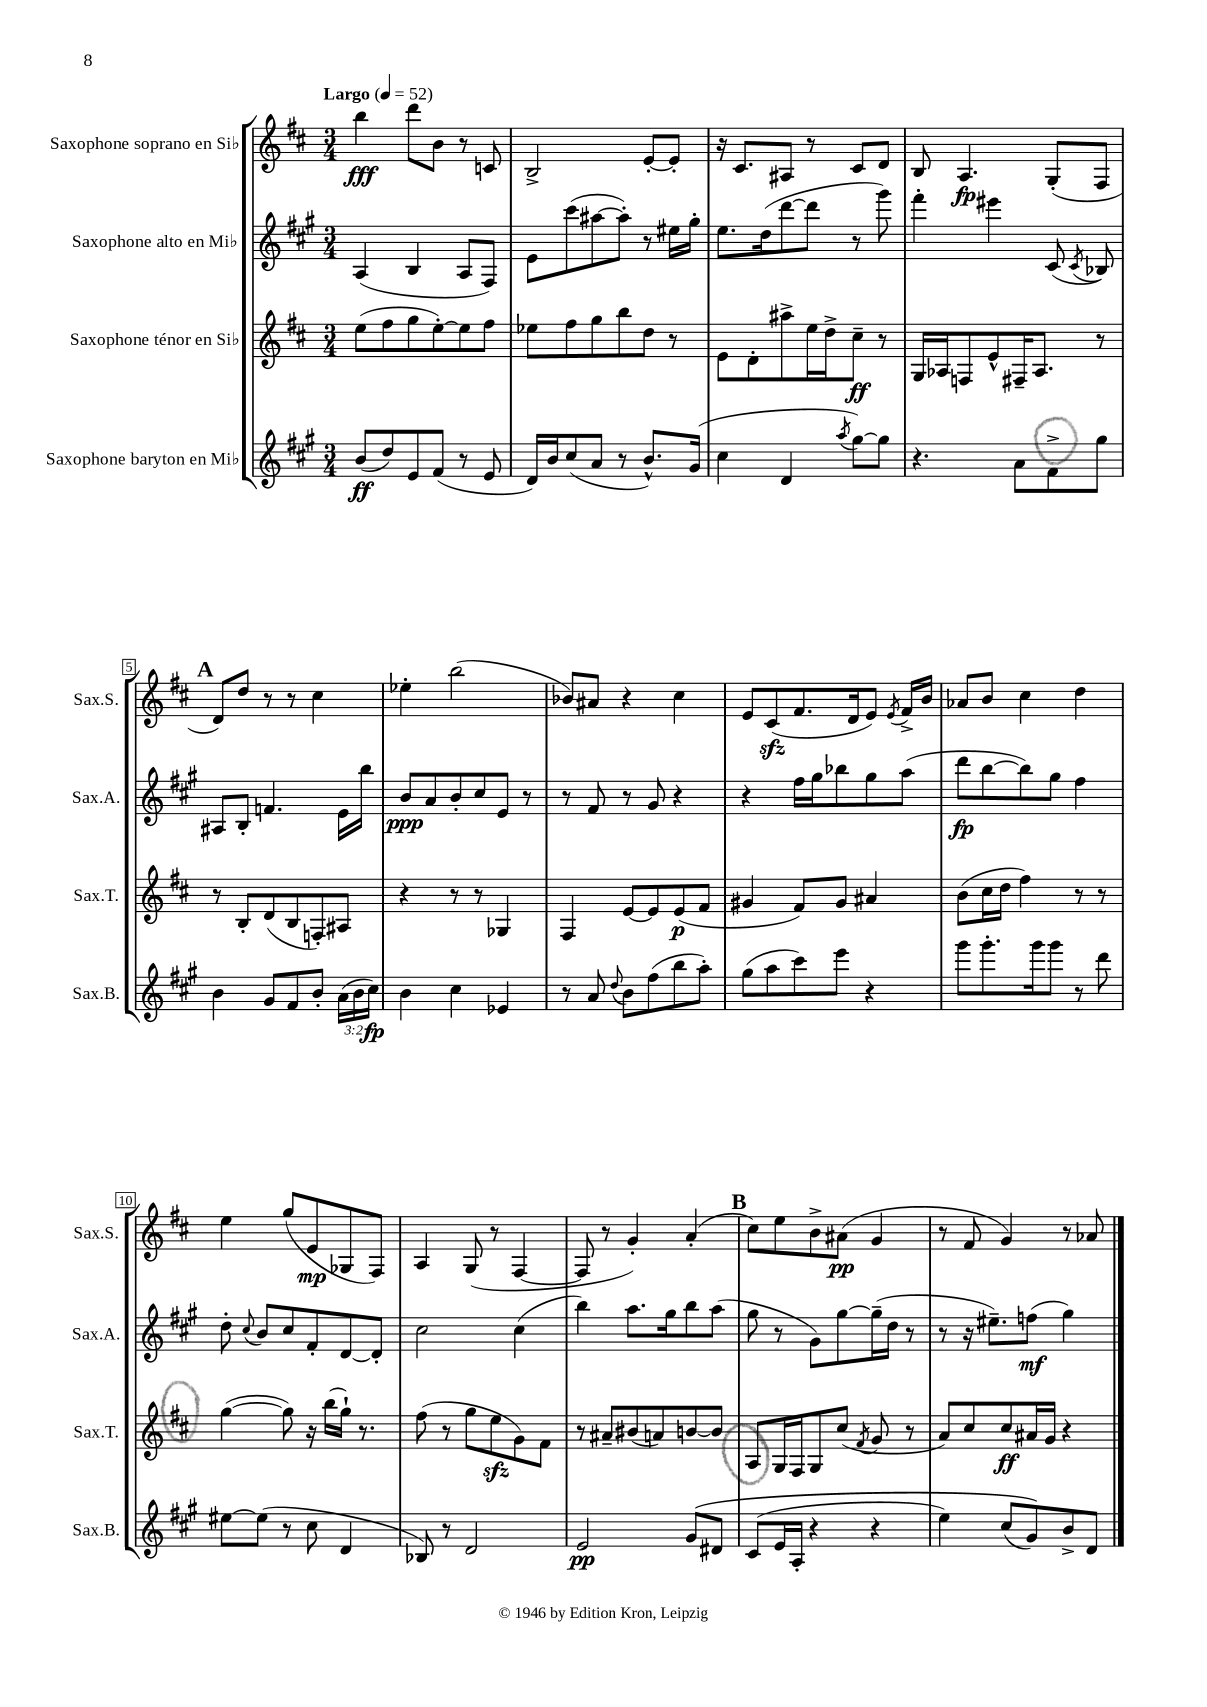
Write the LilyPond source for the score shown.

<<
\new StaffGroup <<
\new Staff = "s0" \with { instrumentName = "Saxophone soprano en Sib" shortInstrumentName = "Sax.S." } {
    \clef treble \key d \major \numericTimeSignature \time 3/4 \tempo "Largo" 4 = 52
    \autoBeamOff b''4\fff d'''8[ b'8] r8 c'8 |
    b2-> e'8[~-. e'8]-. |
    r16 cis'8.[ ais8] r8 cis'8[ d'8] |
    b8 a4.\fp g8[-.( fis8] |
    \mark \markup { \bold "A" } d'8[) d''8] r8 r8 cis''4 |
    ees''4-. b''2( |
    bes'8[) ais'8] r4 cis''4 |
    e'8[ cis'8\sfz( fis'8. d'16 e'8]) \acciaccatura { e'8 } fis'16[-> b'16] |
    aes'8[ b'8] cis''4 d''4 |
    e''4 g''8[( e'8\mp ges8 fis8]) |
    a4 g8( r8 fis4~ |
    fis8 r8 g'4-.) a'4-.( |
    \mark \markup { \bold "B" } cis''8[) e''8 b'8-> ais'8]\pp( g'4 |
    r8 fis'8 g'4) r8 aes'8 \bar "|." |
}
\new Staff = "s1" \with { instrumentName = "Saxophone alto en Mib" shortInstrumentName = "Sax.A." } {
    \clef treble \key a \major \numericTimeSignature \time 3/4
    \autoBeamOff a4( b4 a8[ fis8]) |
    e'8[ cis'''8( ais''8~ ais''8]-.) r8 eis''16[ gis''16]-. |
    e''8.[ d''16( d'''8~ d'''8] r8 gis'''8) |
    fis'''4-. eis'''4 cis'8( \acciaccatura { cis'8 } bes8) |
    \mark \markup { \bold "A" } ais8[ b8]-. f'4. e'16[ b''16] |
    b'8[\ppp a'8 b'8-. cis''8 e'8] r8 |
    r8 fis'8 r8 gis'8 r4 |
    r4 fis''16[ gis''16 bes''8 gis''8 a''8]( |
    d'''8[\fp b''8~ b''8) gis''8] fis''4 |
    d''8-. \appoggiatura { cis''8 } b'8[ cis''8 fis'8-. d'8~ d'8]-. |
    cis''2 cis''4( |
    b''4) a''8.[ gis''16 b''8 a''8]( |
    \mark \markup { \bold "B" } gis''8 r8 gis'8[) gis''8~ gis''16--( d''16] r8 |
    r8 r16 eis''8.[--) f''8]\mf( gis''4) \bar "|." |
}
\new Staff = "s2" \with { instrumentName = "Saxophone ténor en Sib" shortInstrumentName = "Sax.T." } {
    \clef treble \key d \major \numericTimeSignature \time 3/4
    \autoBeamOff e''8[( fis''8 g''8 e''8~-.) e''8 fis''8] |
    ees''8[ fis''8 g''8 b''8 d''8] r8 |
    e'8[ d'8-. ais''8-> e''16 d''16-> cis''8]--\ff r8 |
    g16[ aes16 f8 e'8-^ fis16-- aes8.] r8 |
    \mark \markup { \bold "A" } r8 b8[-. d'8( b8 f8-.) ais8] |
    r4 r8 r8 ges4 |
    fis4 e'8[~ e'8 e'8\p( fis'8] |
    gis'4 fis'8[) gis'8] ais'4 |
    b'8[( cis''16 d''16] fis''4) r8 r8 |
    g''4~( g''8) r16 b''16[( g''16]-!) r8. |
    fis''8( r8 g''8[ e''8\sfz g'8) fis'8] |
    r8 ais'8[-- bis'8( a'8) b'8~ b'8] |
    \mark \markup { \bold "B" } a8[ g16 fis16 g8 cis''8]( \acciaccatura { fis'8 } g'8 r8 |
    a'8[) cis''8 cis''8\ff ais'16 g'16] r4 \bar "|." |
}
\new Staff = "s3" \with { instrumentName = "Saxophone baryton en Mib" shortInstrumentName = "Sax.B." } {
    \clef treble \key a \major \numericTimeSignature \time 3/4 \override Staff.TupletNumber.text = #tuplet-number::calc-fraction-text
    \autoBeamOff b'8[\ff( d''8) e'8 fis'8]( r8 e'8 |
    d'16[) b'16 cis''8( a'8] r8 b'8.[-^) gis'16]( |
    cis''4 d'4 \acciaccatura { a''8 } gis''8[~) gis''8] |
    r4. a'8[ fis'8-> gis''8] |
    \mark \markup { \bold "A" } b'4 gis'8[ fis'8 b'8]-. \tuplet 3/2 { a'16[( b'16 cis''16]\fp) } |
    b'4 cis''4 ees'4 |
    r8 a'8 \appoggiatura { d''8 } b'8[ fis''8( b''8 a''8]-.) |
    gis''8[( a''8 cis'''8) e'''8] r4 |
    gis'''8[ gis'''8.-. gis'''16 gis'''8] r8 d'''8 |
    eis''8[~ eis''8]( r8 cis''8 d'4 |
    bes8) r8 d'2 |
    e'2\pp gis'8[\( dis'8] |
    \mark \markup { \bold "B" } cis'8[( e'16 a16]-. r4 r4 |
    e''4) cis''8[( gis'8)\) b'8-> d'8] \bar "|." |
}
>>
>>
\layout { \context { \Score \override BarNumber.stencil = #(make-stencil-boxer 0.1 0.3 ly:text-interface::print) } }
